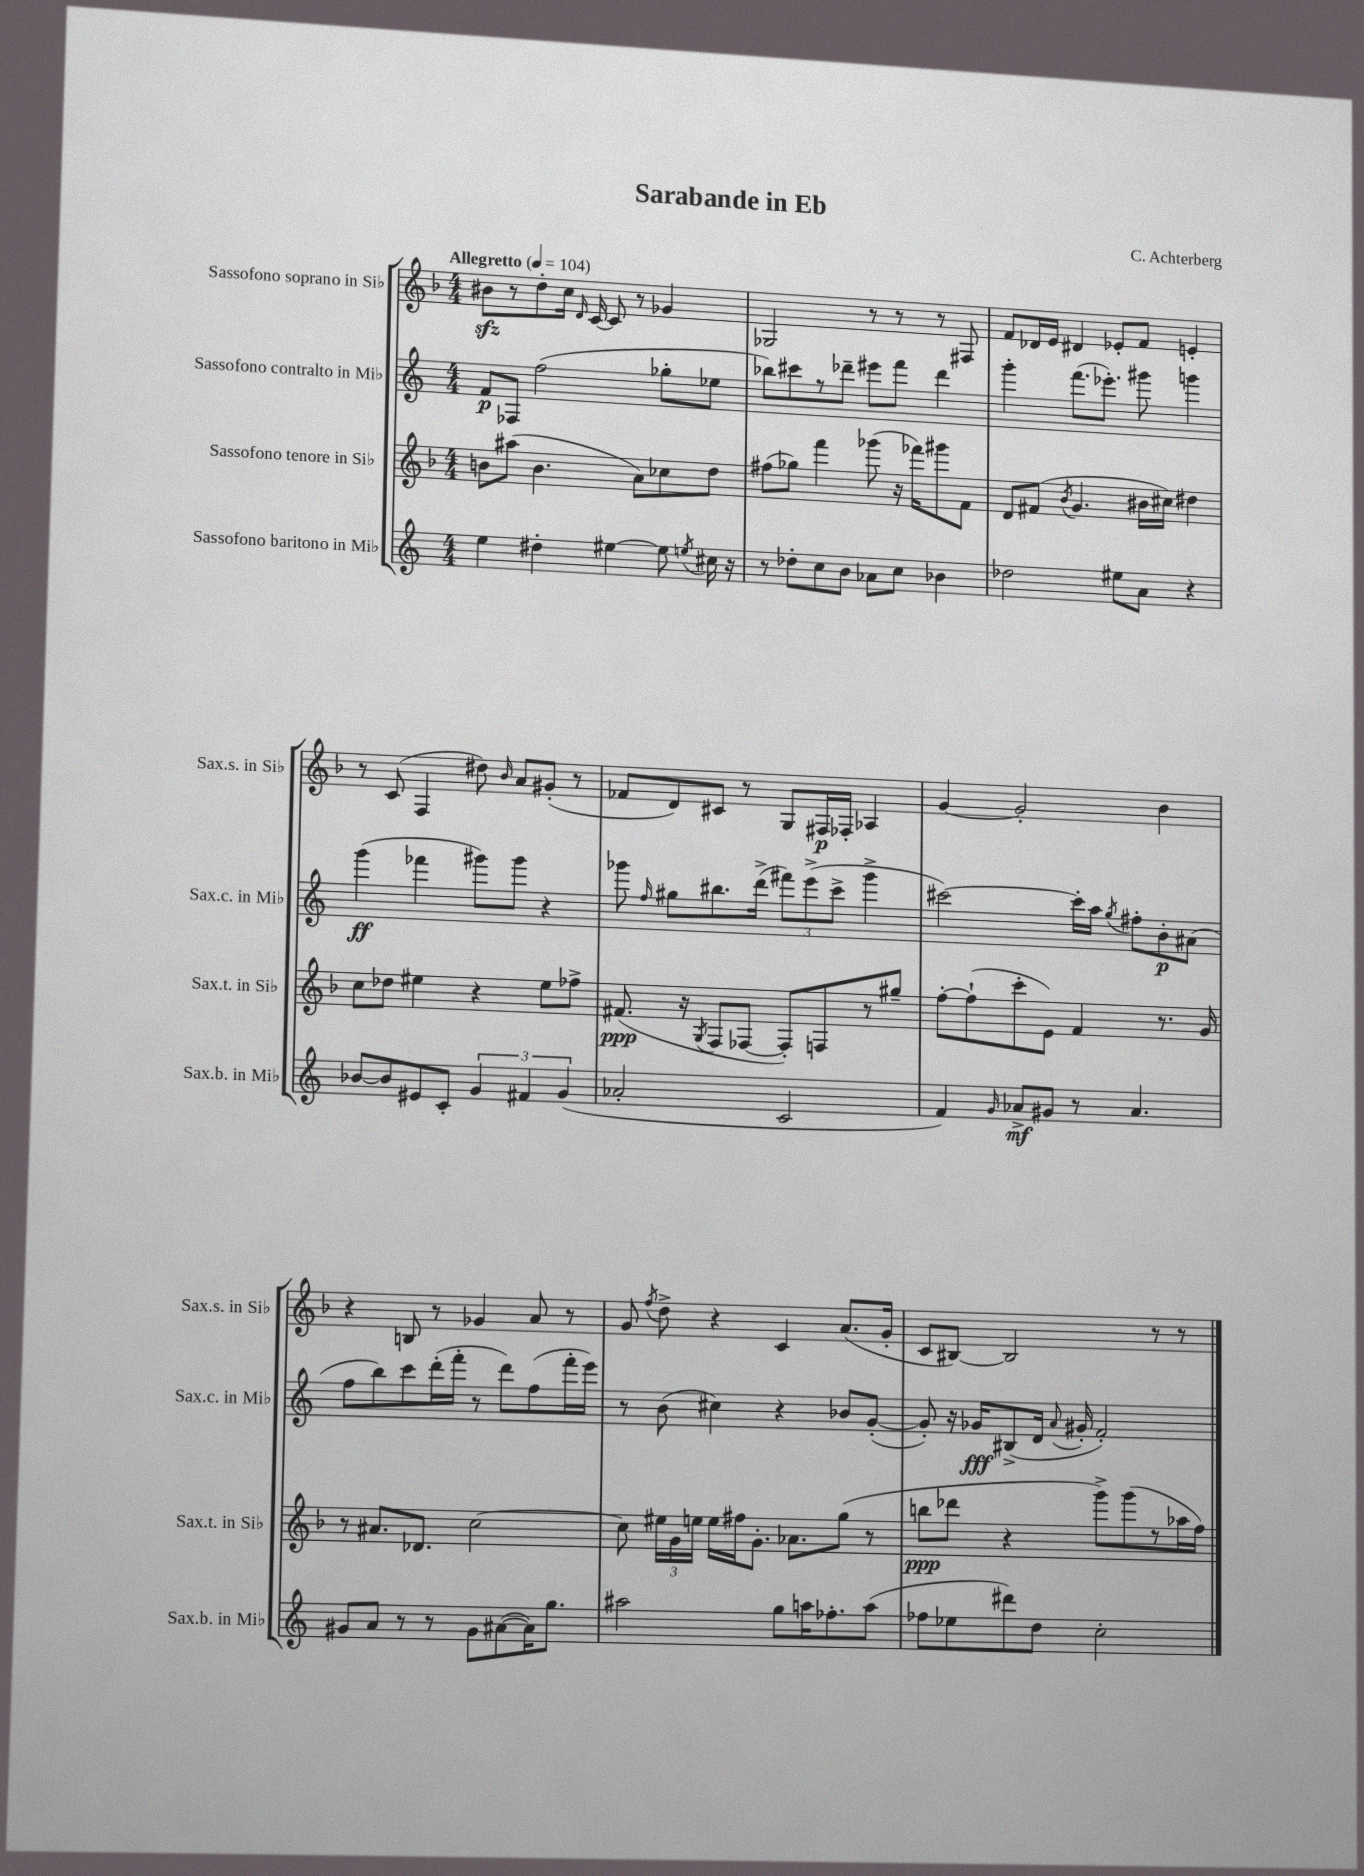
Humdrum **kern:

**kern	**dynam	**kern	**dynam	**kern	**dynam	**kern	**dynam
*part4	*part4	*part3	*part3	*part2	*part2	*part1	*part1
*staff4	*staff4	*staff3	*staff3	*staff2	*staff2	*staff1	*staff1
*I"Sassofono baritono in Mi♭	*	*I"Sassofono tenore in Si♭	*	*I"Sassofono contralto in Mi♭	*	*I"Sassofono soprano in Si♭	*
*I'Sax.b. in Mi♭	*	*I'Sax.t. in Si♭	*	*I'Sax.c. in Mi♭	*	*I'Sax.s. in Si♭	*
*clefG2	*	*clefG2	*	*clefG2	*	*clefG2	*
*k[]	*	*k[b-]	*	*k[]	*	*k[b-]	*
*M4/4	*	*M4/4	*	*M4/4	*	*M4/4	*
*MM104	*	*MM104	*	*MM104	*	*MM104	*
=1	=1	=1	=1	=1	=1	=1	=1
!	!	!	!	!	!	!LO:TX:a:B:t=Allegretto	!
4ee\	.	8bn\L	.	8f/L	p	8b#Xzz\L	.
.	.	(8aa#X\J	.	8F-X/J	.	8r	.
4dd#X'\	.	4.b\	.	(2ff\	.	8dd'\	.
.	.	.	.	.	.	16cc\Jk	.
.	.	.	.	.	.	16qqd/	.
.	.	.	.	.	.	[16c/	.
[4ee#X\	.	.	.	.	.	8c/]	.
.	.	8a\L)	.	.	.	8r	.
8ee#\]	.	8cc-X\	.	8gg-X'\L	.	4g-X/	.
8qeen/	.	.	.	.	.	.	.
16cc#X\	.	8dd\J	.	8ee-X\J	.	.	.
16r	.	.	.	.	.	.	.
=2	=2	=2	=2	=2	=2	=2	=2
8r	.	(8ff#X\L	.	8bb-X\L)	.	2G-X/	.
8dd-X'\L	.	8gg-X\J)	.	8ccc#X\	.	.	.
8cc\	.	4fff\	.	8r	.	.	.
8b\J	.	.	.	8ddd-X~\J	.	.	.
8a-X\L	.	(8ggg-X\	.	8eee#X\L	.	8r	.
8cc\J	.	16r	.	8fff\J	.	8r	.
.	.	16fff-X\KL)	.	.	.	.	.
4b-X\	.	8ggg#X\	.	4ddd-\	.	8r	.
.	.	8f\J	.	.	.	8F#X/	.
=3	=3	=3	=3	=3	=3	=3	=3
2dd-X\	.	8d/L	.	4ggg'\	.	8f/L	.
.	.	(8f#X/J	.	.	.	16d-X/L	.
.	.	.	.	.	.	16e/JJ	.
.	.	8qb-/	.	.	.	.	.
.	.	4.g/	.	(8.fff\L	.	4d#X/	.
.	.	.	.	8.eee-X'\J)	.	.	.
8ee#X\L	.	.	.	.	.	8e-X'/L	.
8a\J	.	16b#X\LL	.	8ggg#X\	.	8f/J	.
.	.	16cc#X\JJ)	.	.	.	.	.
4r	.	4dd#X\	.	4gggn\	.	4en'/	.
!!LO:LB:g=z
=4	=4	=4	=4	=4	=4	=4	=4
[8b-X/L	.	8cc\L	.	(4ggg\	ff	8r	.
8b-/]	.	8dd-X\J	.	.	.	(8c/	.
8e#X/	.	4ee#X\	.	4fff-X\	.	4F/	.
8c'/J	.	.	.	.	.	.	.
6g/	.	4r	.	8ggg#X\L)	.	8dd#X\)	.
.	.	.	.	.	.	16qqb-/	.
.	.	.	.	8ggg#\J	.	8a/L	.
6f#X/	.	.	.	.	.	.	.
.	.	8ee#\L	.	4r	.	(8g#X'/J	.
(6g/	.	.	.	.	.	.	.
.	.	8ff-X^\J	.	.	.	8r	.
=5	=5	=5	=5	=5	=5	=5	=5
2a-X'/	.	(8.f#X/	ppp	8ggg-X\	.	8f-X/L	.
.	.	.	.	16qqff/	.	.	.
.	.	.	.	8gg#X\L	.	8d/)	.
.	.	16r	.	.	.	.	.
.	.	8qG/	.	.	.	.	.
.	.	8F/L	.	8.bb#X\	.	8c#X/J	.
.	.	[8F-X/J	.	.	.	8r	.
.	.	.	.	(16ddd^\Jk	.	.	.
2c/	.	8F-'/L])	.	12fff#X\L)	.	8G/L	.
.	.	.	.	(12eee^\	.	.	.
.	.	8Fn/	.	.	.	16F#X/L	p
.	.	.	.	12ccc^\J	.	.	.
.	.	.	.	.	.	16F-X'/JJ	.
.	.	8r	.	4ggg-^\	.	4A-X/	.
.	.	8gg#X~/J	.	.	.	.	.
=6	=6	=6	=6	=6	=6	=6	=6
4f/)	.	[8ff'\L	.	[2ccc#X\)	.	[4g/	.
.	.	(8ff`\]	.	.	.	.	.
16qqg/	.	.	.	.	.	.	.
8a-X^/L	mf	8ccc'\	.	.	.	2g'/]	.
8g#X/J	.	8e\J)	.	.	.	.	.
8r	.	4f/	.	16ccc#'\LL]	.	.	.
.	.	.	.	16aa\JJ	.	.	.
.	.	.	.	8qgg/	.	.	.
4.a-/	.	.	.	8ff#X'\L	.	.	.
.	.	8.r	.	8b'\	p	4b-\	.
.	.	.	.	(8a#X\J	.	.	.
.	.	16g/	.	.	.	.	.
!!LO:LB:g=z
=7	=7	=7	=7	=7	=7	=7	=7
8g#X/L	.	8r	.	8ff\L	.	4r	.
8a/J	.	8.a#X/L	.	8bb\)	.	.	.
8r	.	.	.	8ccc\	.	8Bn/	.
.	.	8.d-X/J	.	.	.	.	.
8r	.	.	.	(16ddd'\L	.	8r	.
.	.	.	.	16fff'\JJ	.	.	.
8g#\L	.	[2cc\	.	8r	.	4g-X/	.
([8a#X\	.	.	.	8ddd\L)	.	.	.
16a#\K])	.	.	.	(8ff\	.	8a/	.
8.gg\J	.	.	.	.	.	.	.
.	.	.	.	16fff'\L	.	8r	.
.	.	.	.	16eee\JJ)	.	.	.
=8	=8	=8	=8	=8	=8	=8	=8
2aa#X\	.	8cc\]	.	8r	.	8g/	.
.	.	.	.	.	.	8qff/	.
.	.	24ee#X\LL	.	(8b\	.	8dd^\	.
.	.	24g\	.	.	.	.	.
.	.	24een\JJ	.	.	.	.	.
.	.	16ee\LL	.	4cc#X\)	.	4r	.
.	.	16ff#X\J	.	.	.	.	.
.	.	8.g'\J	.	.	.	.	.
8gg\L	.	.	.	4r	.	4c/	.
.	.	8.a-X\L	.	.	.	.	.
16aan\K	.	.	.	.	.	.	.
8.ff-X'\	.	.	.	.	.	.	.
.	.	(8gg\J	.	8b-X/L	.	(8.a/L	.
(8aa\J	.	8r	.	([8g'/J	.	.	.
.	.	.	.	.	.	16g'/Jk	.
=9	=9	=9	=9	=9	=9	=9	=9
8ff-X\L	.	8bbn\L	ppp	8g'/])	.	8c/L	.
8ee-X\	.	8ddd-X\J	.	16r	.	[8B#X/J)	.
.	.	.	.	16g-X/KL	fff	.	.
8ddd#X\)	.	4r	.	(8B#X^/	.	2B#/]	.
8dd\J	.	.	.	16d/Jk	.	.	.
.	.	.	.	8qqa/	.	.	.
.	.	.	.	16g#X'/	.	.	.
2cc'\	.	8ggg^\L)	.	2f'/)	.	.	.
.	.	(8ggg\	.	.	.	.	.
.	.	8r	.	.	.	8r	.
.	.	16aa-X\L	.	.	.	8r	.
.	.	16ff\JJ)	.	.	.	.	.
==	==	==	==	==	==	==	==
*-	*-	*-	*-	*-	*-	*-	*-
